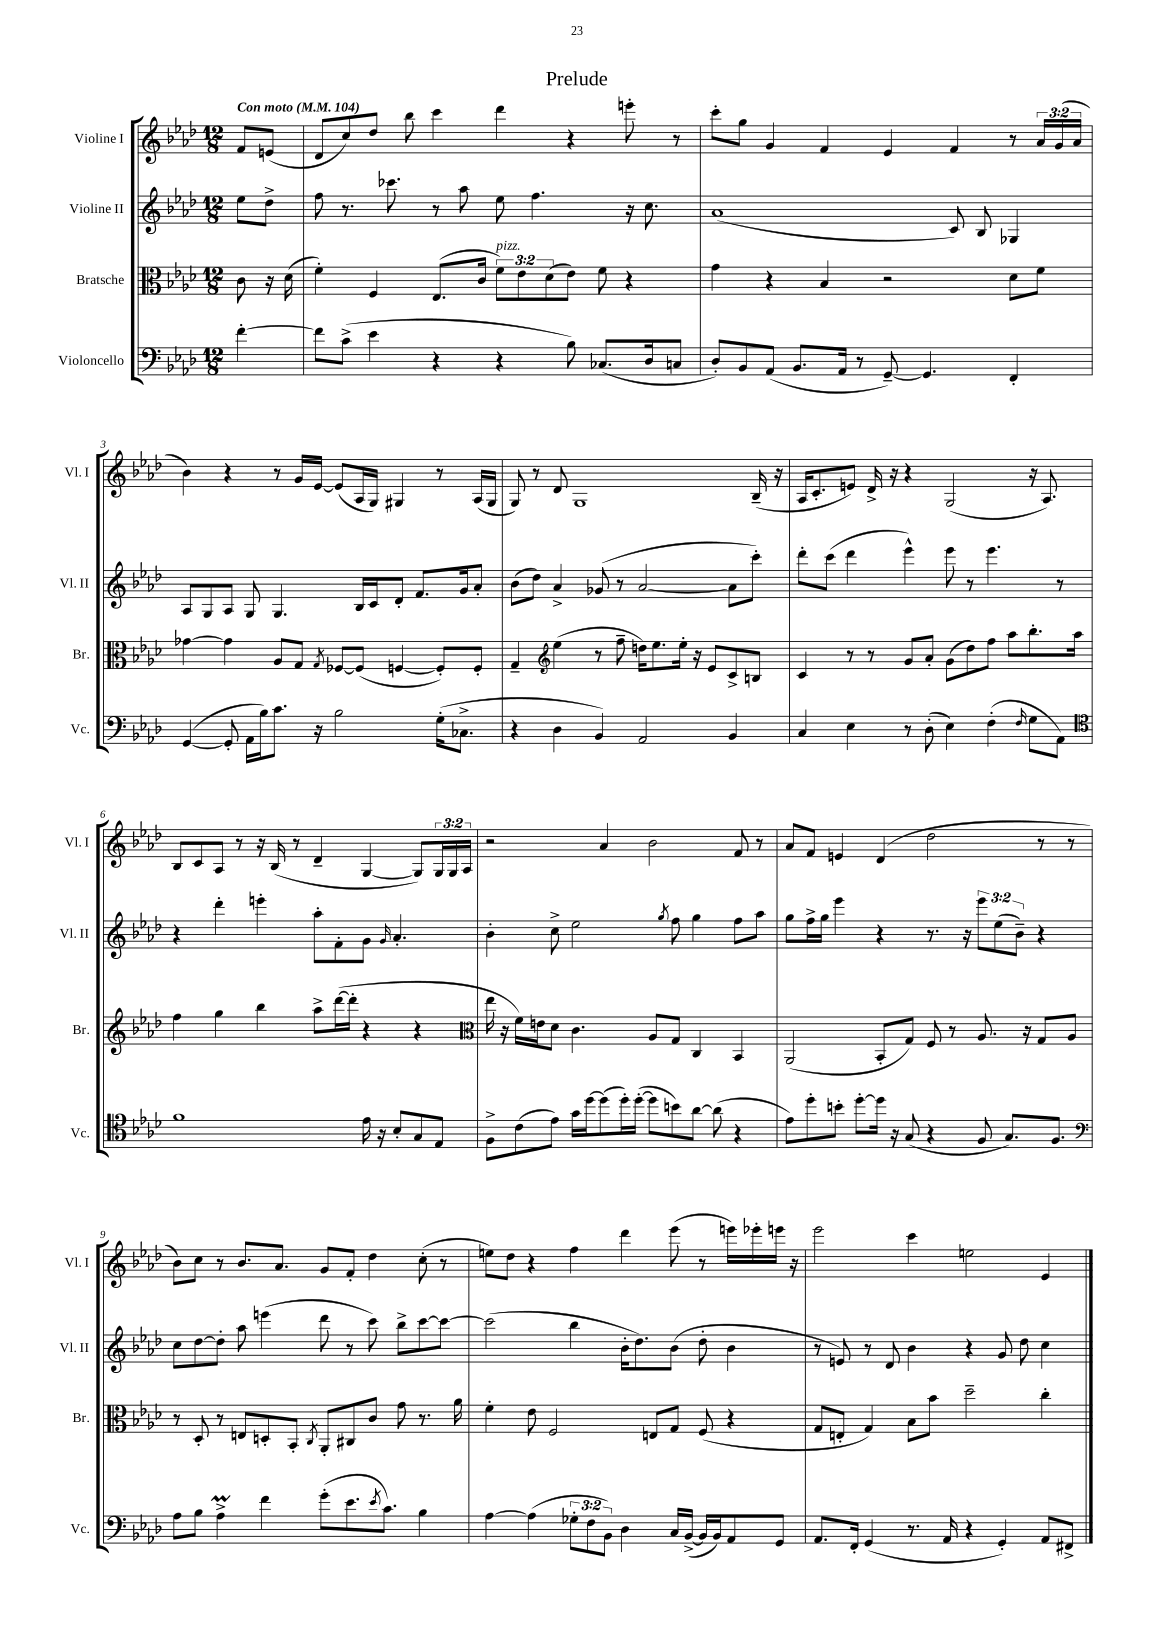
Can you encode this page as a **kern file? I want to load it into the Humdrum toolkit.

**kern	**kern	**kern	**kern
*staff4	*staff3	*staff2	*staff1
*clefF4	*clefC3	*clefG2	*clefG2
*k[b-e-a-d-]	*k[b-e-a-d-]	*k[b-e-a-d-]	*k[b-e-a-d-]
*M12/8	*M12/8	*M12/8	*M12/8
*MM104	*MM104	*MM104	*MM104
[4f'\	8c\	8ee-\L	8f/L
.	16r	8dd-^\J	(8e/J
.	(16d-\	.	.
=	=	=	=
8f\]L	4f'\)	8ff\	8d-/L
(8c^\J	.	8.r	8cc/)
4e-\	4F/	.	8dd-/J
.	.	8.ccc-\	.
.	.	.	8bb-\
4r	(8.E-/L	8r	4ccc\
.	.	8aa-\	.
.	16c/Jk	.	.
4r	12f\L)	8ee-\	4ddd-\
.	12e-\	.	.
.	.	4.ff\	.
.	(12d-\	.	.
8B-\)	8e-\J)	.	4r
(8.C-/L	8f\	.	.
.	4r	16r	8eee'\
16D-/k	.	8.cc\	.
8C/J	.	.	8r
=	=	=	=
8D-'/L)	4g\	(1a-	8ccc'\L
8BB-/	.	.	8gg\J
(8AA-/J	4r	.	4g/
8.BB-/L	.	.	.
.	4B-/	.	4f/
16AA-/Jk	.	.	.
8r	.	.	.
[8GG~/)	2r	.	4e-/
4.GG/]	.	.	.
.	.	8c/)	4f/
.	.	8B-/	.
4FF'/	8d-\L	4G-/	8r
.	8f\J	.	24a-/LL
.	.	.	(24g/
.	.	.	24a-/JJ
=	=	=	=
([4GG/	[4g-\	8A-/L	4b-\)
.	.	8G/	.
8GG'/]	4g-\]	8A-/J	4r
16AA-\LL	.	8G/	.
16B-\J)	.	.	.
8.c\J	8A-/L	4.G/	8r
.	8G/J	.	16g/LL
16r	.	.	[16e-/JJ
.	8qG/	.	.
2B-\	[8F-/L	.	(8e-/]L
.	(8F-/]J	16B-/LL	16A-/L
.	.	16c/J	16G/JJ)
.	[4F/	8d-'/J	4G#/
.	.	8.f/L	.
(16G'\LK	8F'/]L)	.	8r
8.C-^\J	.	16g/k	.
.	8F'/J	8a-'/J	(16A-/LL
.	.	.	16G#/JJ
=	=	=	=
4r	4G~/	(8b-\L	8G/)
.	.	8dd-\J)	8r
*	*clefG2	*	*
4D-\	(4ee-\	4a-^/	8d-/
.	.	.	1G
4BB-/)	8r	(8g-/	.
.	8ff~\	8r	.
2AA-/	16dd\LK)	[2a-/	.
.	8.ee-\	.	.
.	16ee-'\Jk	.	.
.	16r	.	.
.	8e-/L	.	.
4BB-/	8c^/	8a-\]L	.
.	8B/J	8ccc'\J)	(16B-~/
.	.	.	16r
=	=	=	=
4C/	4c/	8ddd-'\L	16A-/LK
.	.	.	8.c'/
.	.	(8ccc\J	.
4E-\	8r	4ddd-\	8e/J)
.	8r	.	16d-^/
.	.	.	16r
8r	8g/L	4eee-^^\)	4r
(8D-'\	8a-'/J	.	.
4E-\)	(8g\L	8eee-\	(2G/
.	8dd-\)	8r	.
(4F'\	8ff\J	4.eee-\	.
.	8aa-\L	.	.
16qqF/	.	.	.
8G\L	8.bb-'\	.	16r
.	.	.	8.A-/)
8AA-\J)	.	8r	.
.	16aa-\Jk	.	.
=	=	=	=
*clefC4	*	*	*
1f	4ff\	4r	8B-/L
.	.	.	8c/
.	4gg\	4ddd-'\	8A-/J
.	.	.	8r
.	4bb-\	4eee'\	16r
.	.	.	(16B-/
.	.	.	8r
.	8aa-^\L	8aa-'\L	4d-~/
.	([16ddd-\L	8f'\	.
.	16ddd-'\]JJ	.	.
16e-\	4r	8g\J	[4G/
16r	.	.	.
.	.	16qqg/	.
8B-'/L	.	4.a-'/	.
8G/	4r	.	8G/]L)
8E-/J	.	.	24G/L
.	.	.	24G/
.	.	.	24A-/JJ
=	=	=	=
*	*clefC3	*	*
8F^\L	16ee-\	4b-'\	2r
.	16r	.	.
(8c\	16f\LL)	.	.
.	16e\J	.	.
8e-\J)	8d-\J	8cc^\	.
16g\LL	4.c\	2ee-\	.
[16dd-\J	.	.	.
(8dd-\]	.	.	4a-/
16dd-'\L)	.	.	.
([16dd-'\JJ	.	.	.
8dd-\]L	8A-/L	.	2b-\
.	.	8qgg/	.
8b\)	8G/J	8ff\	.
[8a-\J	4C/	4gg\	.
(8a-\]	.	.	.
4r	4BB-/	8ff\L	8f/
.	.	8aa-\J	8r
=	=	=	=
8e-\L)	(2AA-/	8gg\L	8a-/L
8dd-'\	.	16ff^\L	8f/J
.	.	16gg\JJ	.
8b'\J	.	4eee-\	4e/
[8dd-'\L	.	.	.
16dd-\]Jk	8BB-'/L	4r	(4d-/
16r	.	.	.
(8G/	8G/J)	.	.
4r	8F/	8.r	2dd-\
.	8r	.	.
.	.	16r	.
8F/	8.A-/	12eee-\L	.
.	.	(12ee-\	.
8.G/L)	.	.	.
.	.	12b-~\J)	.
.	16r	.	.
.	8G/L	4r	8r
8.F/J	.	.	.
.	8A-/J	.	8r
=	=	=	=
*clefF4	*	*	*
8A-\L	8r	8cc\L	8b-\L)
8B-\J	8D-'/	[8dd-\	8cc\J
4A-^\	8r	8dd-'\]J	8r
.	8E/L	8aa-\	8.b-/L
4f\	8D'/	(4eee\	.
.	.	.	8.a-/J
.	8BB-'/J	.	.
.	8qC/	.	.
(8g'\L	8AA-'/L	8ddd-\	8g/L
8.e-\	8C#/	8r	8f'/J
.	8c/J	8ccc\)	4dd-\
8qe-/	.	.	.
8.c\J)	.	.	.
.	8g\	8bb-^\L	.
4B-\	8.r	[8ccc\	(8cc'\
.	.	8ccc\_J	8r
.	16a-\	.	.
=	=	=	=
[4A-\	4f'\	(2ccc\]	8ee\L)
.	.	.	8dd-\J
(4A-\]	8e-\	.	4r
.	2F/	.	.
12G-'\L	.	4bb-\	4ff\
12F\	.	.	.
12BB-\J)	.	.	.
4D-\	.	16b-'\LK	4ddd-\
.	.	8.dd-\)	.
.	8E/L	.	.
16C/LL	8G/J	(8b-\J	(8eee-\
([16BB-^/JJ	.	.	.
16BB-/]LL	(8F/	8dd-'\	8r
16BB-/J)	.	.	.
8AA-/	4r	4b-\	16eee\LL)
.	.	.	16eee-'\
8GG/J	.	.	16eee\JJ
.	.	.	16r
=	=	=	=
8.AA-/L	8G/L	8r	2eee-\
.	8E'/J	8e/)	.
16FF'/Jk	.	.	.
(4GG/	4G/)	8r	.
.	.	8d-/	.
8.r	8B-\L	4b-\	4ccc\
.	8b-\J	.	.
16AA-/	.	.	.
4r	2dd-~\	4r	2ee\
4GG'/)	.	8g/	.
.	.	8dd-\	.
8AA-/L	4cc'\	4cc\	4e-/
8FF#^/J	.	.	.
==	==	==	==
*-	*-	*-	*-
